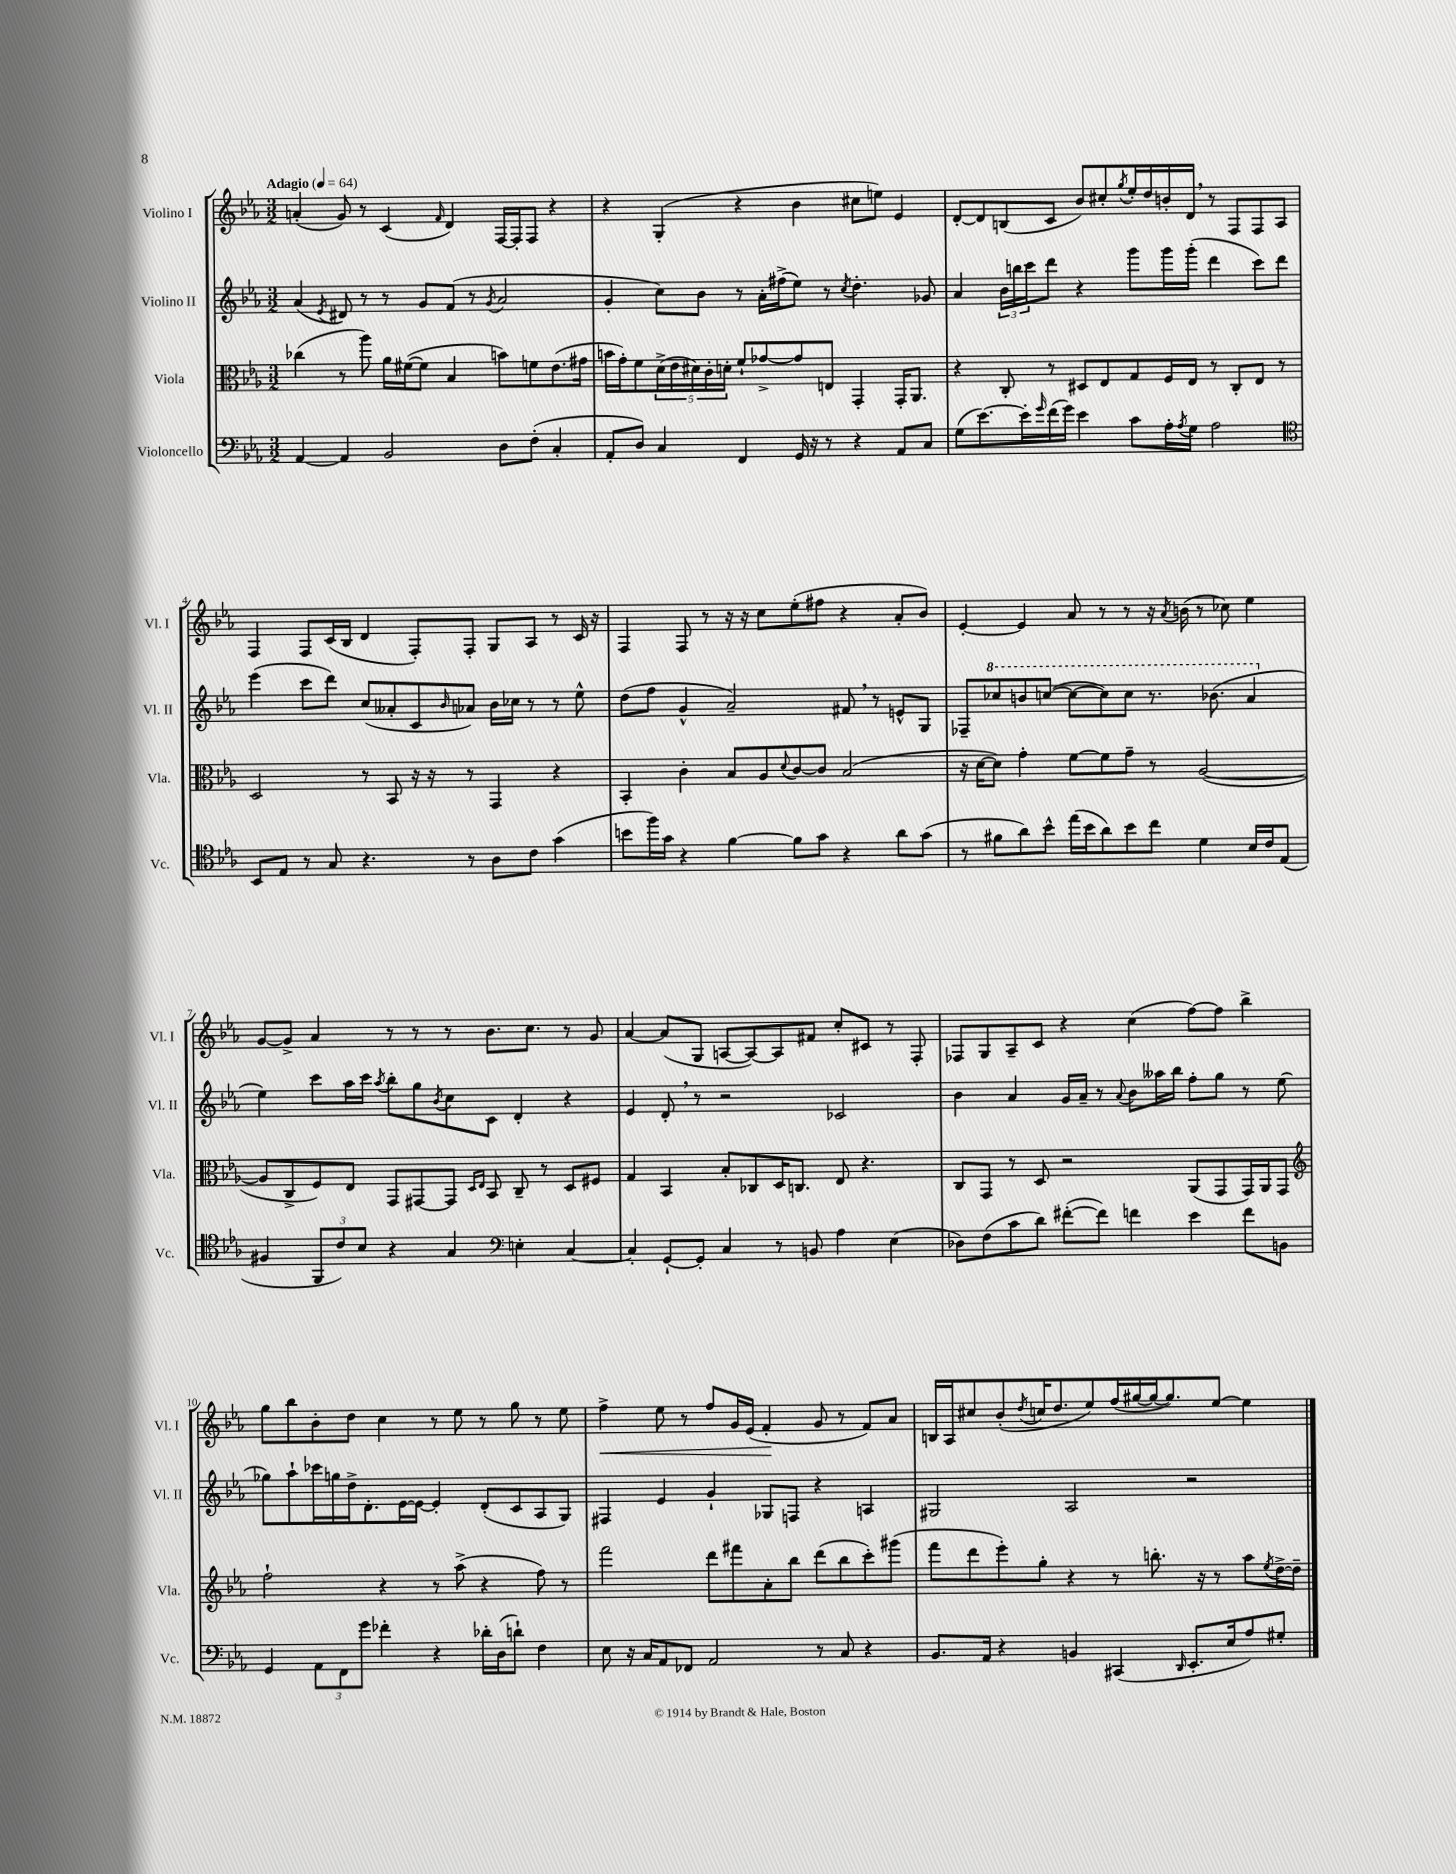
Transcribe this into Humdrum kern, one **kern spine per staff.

**kern	**kern	**kern	**kern
*staff4	*staff3	*staff2	*staff1
*clefF4	*clefC3	*clefG2	*clefG2
*k[b-e-a-]	*k[b-e-a-]	*k[b-e-a-]	*k[b-e-a-]
*M3/2	*M3/2	*M3/2	*M3/2
*MM64	*MM64	*MM64	*MM64
[4AA-	(4cc-	(4a-	(4a'
.	.	8qe-	.
4AA-]	8r	8d#)	8g)
.	8aa-)	8r	8r
2BB-	16a-	8r	(4c
.	([16f#	.	.
.	8f#]	8g	.
.	.	.	16qqf
.	4B-	(8f	4d)
.	.	8r	.
.	.	8qg	.
8D	8b)	2a-	[16F
.	.	.	16F']
(8F'	8f	.	8F
4C'	(8.e-	.	4r
.	16g#	.	.
=	=	=	=
8AA-'	16b	4g'	4r
.	16g')	.	.
8D)	8f	.	.
4C	(20d^	8cc)	(4G'
.	20e-	.	.
.	20d#)	.	.
.	.	8b-	.
.	20c'	.	.
.	20d'	.	.
4FF	8f`	8r	4r
.	[8g-^	16a-'	.
.	.	(16ff#^	.
16GG	8g-]	8ee-)	4b-
16r	.	.	.
8r	8E	8r	.
.	.	8qcc	.
4r	4GG'	4.dd'	8cc#
.	.	.	8ee)
8AA-	16GG'	.	4e-
.	8.AA-	.	.
8C	.	8g-	.
=	=	=	=
(8G	4r	4a-	[8d'
[8.e-)	.	.	8d]
.	8C'	24b-	(8B
.	.	24bb	.
16e-']	.	.	.
.	.	24ccc	.
16qqg	.	.	.
(16f	8r	8ddd	8c
16g)	.	.	.
4e-	8D#	4r	8b-)
.	8E-	.	8cc#'
.	.	.	8qgg
8c	8G	8ggg	16ee-'
.	.	.	16dd
16A-'	16F	16ggg	16b'
8qA-	.	.	.
16G	16E-	(16ggg'	16d
2A-	8r	4ddd	8r
.	8C'	.	8F
.	8E-	8ccc)	8F
.	8r	8ddd	8A-
=	=	=	=
*clefC4	*	*	*
8BB-	2D	(4eee-	4F
8E-	.	.	.
8r	.	8ccc	8F
8G	.	8ddd)	(16c
.	.	.	16B-
4.r	8r	(8cc	4d
.	8BB-	8a--'	.
.	16r	8c	8F')
.	16r	.	.
.	.	16qqb-	.
8r	8r	8a-)	8F'
8A-	4GG	16b-	8G
.	.	16cc-	.
8c	.	8r	8A-
(4g	4r	8r	8r
.	.	8ee-^^	16c
.	.	.	16r
=	=	=	=
8b	4BB-'	(8dd	4F
16ff)	.	8ff	.
16g	.	.	.
4r	4c'	4g^^	8F
.	.	.	8r
[4f	8B-	2a-~)	16r
.	.	.	16r
.	8A-	.	8cc
.	8qqd	.	.
8f]	[8c	.	(8ee-'
8g	8c]	.	8ff#
4r	(2B-	8f#	4r
.	.	8r	.
8a-	.	8e^^	8a-'
(8g	.	8G	8b-)
=	=	=	=
8r	16r	8F-~	[4e-'
.	[16d	.	.
8f#	8d])	8ccc-	.
8a-)	4g'	8bb	4e-]
8b-^^	.	([8ccc	.
(16ee-	[8f	8ccc_	8a-
16b-	.	.	.
8a-)	8f]	8ccc])	8r
8b-	8g~	8ccc	8r
8cc	8r	8.r	16r
.	.	.	8qa-
.	.	.	(16b
4d	([2A-	.	8r
.	.	(8.bb-	.
.	.	.	8cc-)
16B-	.	4aa-	4ee-
16c	.	.	.
(8E-	.	.	.
=	=	=	=
4F#	8A-]	4ee-)	[8g
.	8C^	.	8g^]
12FF	8F)	8ccc	4a-
12c)	.	.	.
.	8E-	16aa-	.
12B-	.	.	.
.	.	16ccc	.
.	.	8qaa-	.
4r	8GG	8bb-'	8r
.	[8GG#	8gg	8r
.	.	8qb-	.
4G	8GG#]	8cc	8r
.	16qqD	.	.
.	16qqE-	.	.
.	8BB-	8c	8.b-
*clefF4	*	*	*
4E'	8C~	4d'	.
.	.	.	8.cc
.	8r	.	.
[4C	8D	4r	8r
.	8F#	.	8g
=	=	=	=
4C']	4G	4e-	[4a-
[8GG`	4BB-	8d'	(8a-]
8GG']	.	8r	8G
4C	8B-'	2r	[8A
.	8C-	.	8A_)
8r	16D	.	8A]
.	8.C	.	.
8BB	.	.	8f#
4A-	8E-	2c-	8cc'
.	4.r	.	8c#
(4E-	.	.	8r
.	.	.	8F'
=	=	=	=
8D-)	8C	4b-	8F-
(8F	8GG	.	8G
8c	8r	4a-	8A-~
8d)	8D	.	8c
([8f#'	2r	16g	4r
.	.	16a-~	.
8f#])	.	8r	.
.	.	8qqa-	.
4f	.	8b-	(4cc
.	.	16aa--	.
.	.	16bb-	.
4e-	(8AA-	8ff'	[8ff)
.	8GG	8gg	8ff]
8f	16GG)	8r	4bb-^
.	16AA-	.	.
8BB	8GG	(8ee-	.
=	=	=	=
*	*clefG2	*	*
4GG	2ff`	8gg-)	8gg
.	.	8aa-`	8bb-
12AA-	.	16ccc-	8b-'
.	.	16gg	.
12FF	.	.	.
.	.	16dd^	8dd
12g	.	.	.
.	.	8.d'	.
4f-'	4r	.	4cc
.	.	[16e-	.
.	.	16e-_	.
4r	8r	4e-']	8r
.	(8aa-^	.	8ee-
16d-'	4r	(8d'	8r
(16D	.	.	.
8d`)	.	8c	8gg
4F	8ff)	8A-	8r
.	8r	8G)	8ee-
=	=	=	=
8E-	2fff	4F#	4ff^
16r	.	.	.
16C	.	.	.
8AA-	.	4e-	8ee-
8FF-	.	.	8r
2AA-	8ddd	4g`	8ff
.	8fff#	.	16g
.	.	.	(16e-
.	8a-'	8G-	4f'
.	8bb-	8F	.
8r	(8ddd	4r	8g
8C	8bb-	.	8r
4r	8ccc')	4A	8f)
.	(8ggg#	.	8a-
=	=	=	=
8.BB-	8fff	2G#	16B
.	.	.	16A-
.	8ddd	.	8cc#
16AA-	.	.	.
4r	8eee-')	.	(8b-'
.	.	.	8qdd
.	8gg'	.	16cc
.	.	.	8.dd
4BB	4r	2A-	.
.	.	.	8ee-)
(4CC#	8r	.	(16ff
.	.	.	[16gg#
.	8.bb'	.	16gg#_
.	.	.	8.gg#])
16qqDD	.	.	.
8.EE-'	.	2r	.
.	16r	.	.
.	8r	.	[8ee-
16E-	.	.	.
8A-)	8aa-	.	4ee-]
.	8qee-	.	.
8G#'	[16dd^	.	.
.	16dd~]	.	.
==	==	==	==
*-	*-	*-	*-
